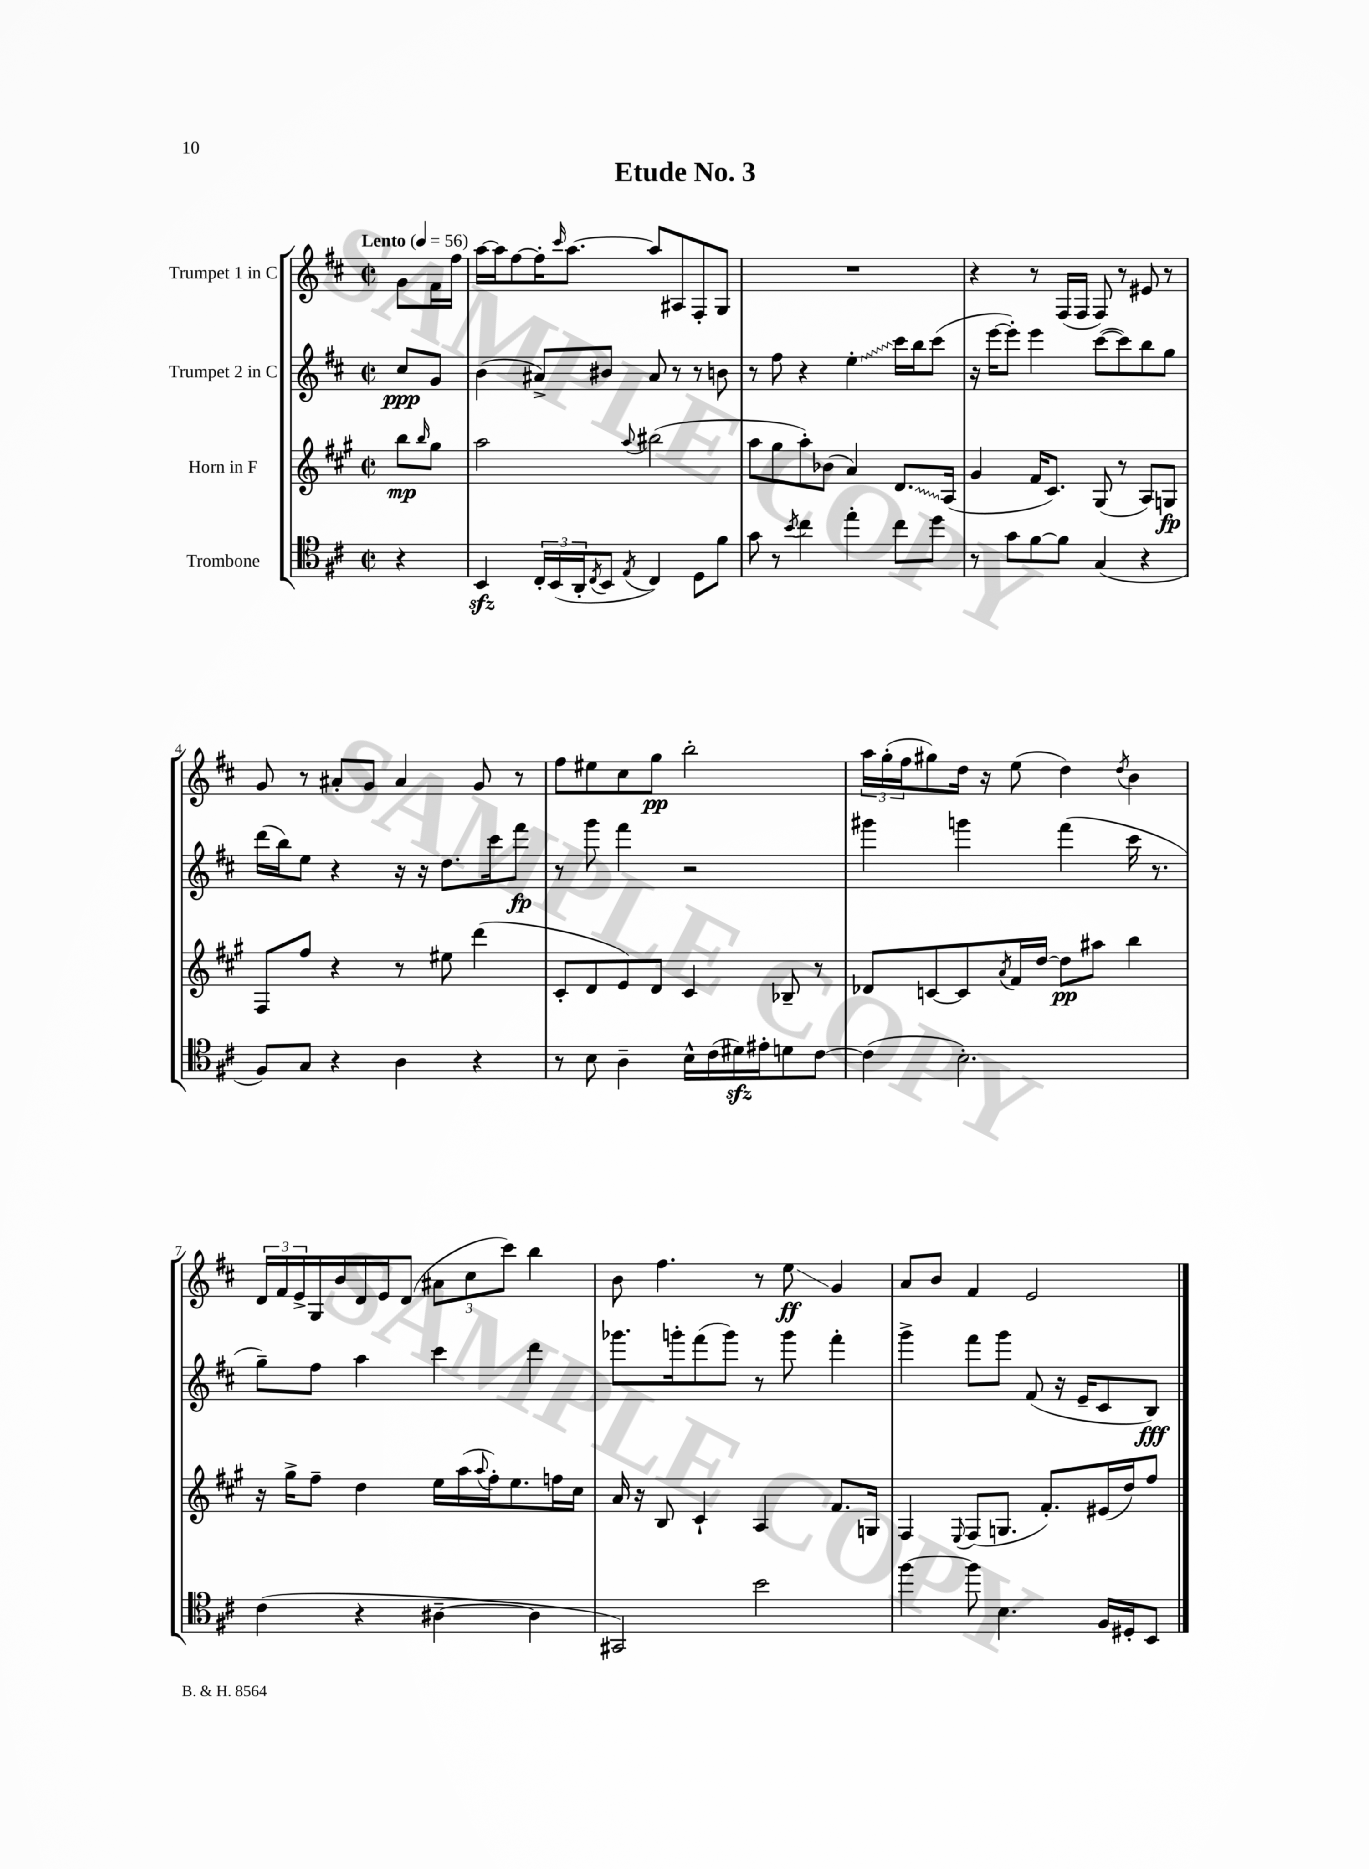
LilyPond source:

\header { title = "Etude No. 3" }
<<
\new StaffGroup <<
\new Staff = "s0" \with { instrumentName = "Trumpet 1 in C" } {
    \clef treble \key d \major \defaultTimeSignature \time 2/2 \partial 4 \tempo "Lento" 4 = 56
    g'8 fis'16 fis''16 |
    a''16~ a''16 fis''8~ fis''16-. \grace { cis'''16 } a''8.~ a''8 ais8 fis8-. g8 |
    R1 |
    r4 r8 fis16( fis16 fis8) r8 eis'8 r8 |
    g'8 r8 ais'8-. g'8 ais'4 g'8 r8 |
    fis''8 eis''8 cis''8 g''8\pp b''2-. |
    \tuplet 3/2 { a''16 g''16-.( fis''16 } gis''8) d''16 r16 e''8( d''4) \acciaccatura { d''8 } b'4 |
    \tuplet 3/2 { d'16 fis'16 e'16-> } g16 b'16 d'16 e'16 d'8( \tuplet 3/2 { ais'8 cis''8 cis'''8) } b''4 |
    b'8 fis''4. r8 e''8\glissando\ff g'4 |
    a'8 b'8 fis'4 e'2 \bar "|." |
}
\new Staff = "s1" \with { instrumentName = "Trumpet 2 in C" } {
    \clef treble \key d \major \defaultTimeSignature \time 2/2 \partial 4
    cis''8\ppp g'8 |
    b'4( ais'8->) bis'8 ais'8 r8 r8 b'8 |
    r8 fis''8 r4 \once \override Glissando.style = #'zigzag e''4-.\glissando cis'''16 b''16 cis'''8( |
    r16 e'''16~ e'''8-.) e'''4 cis'''8~( cis'''8) b''8 g''8 |
    d'''16( b''16) e''8 r4 r16 r16 d''8. cis'''16 fis'''8\fp |
    r8 g'''8 fis'''4 r2 |
    gis'''4 g'''4 fis'''4( cis'''16 r8. |
    g''8--) fis''8 a''4 cis'''4 d'''4 |
    ges'''8. g'''16-. fis'''8( g'''8) r8 g'''8 fis'''4-. |
    g'''4-> fis'''8 g'''8 fis'8( r16 e'16-- cis'8 b8\fff) \bar "|." |
}
\new Staff = "s2" \with { instrumentName = "Horn in F" } {
    \clef treble \key a \major \defaultTimeSignature \time 2/2 \partial 4
    b''8\mp \grace { b''16 } gis''8 |
    a''2 \appoggiatura { a''8 } bis''2( |
    a''8 gis''8 a''8-.) bes'8( a'4) \once \override Glissando.style = #'zigzag d'8.\glissando a16( |
    gis'4 fis'16 cis'8.) gis8( r8 a8) g8\fp |
    fis8 fis''8 r4 r8 eis''8 d'''4( |
    cis'8-. d'8 e'8) d'8 cis'4 bes8-- r8 |
    des'8 c'8~ c'8 \acciaccatura { a'8 } fis'16 d''16~ d''8\pp ais''8 b''4 |
    r16 gis''16-> fis''8-- d''4 e''16 a''16( \appoggiatura { a''8 } fis''16-.) e''8. f''16 cis''16 |
    a'16 r16 b8 cis'4-! a4 fis'8. g16 |
    fis4 \appoggiatura { e8 } fis8( g8. fis'8.-.) eis'16( d''16) fis''8 \bar "|." |
}
\new Staff = "s3" \with { instrumentName = "Trombone" } {
    \clef tenor \key d \major \defaultTimeSignature \time 2/2 \partial 4
    r4 |
    b,4\sfz \tuplet 3/2 { cis16-. b,16( a,16-. } \acciaccatura { cis8 } b,8 \acciaccatura { e8 } cis4) d8 fis'8 |
    g'8 r8 \acciaccatura { b'8 } cis''4 e''4-. cis''8 d''8 |
    r8 g'8 fis'8~ fis'8 g4( r4 |
    fis8) g8 r4 a4 r4 |
    r8 b8 a4-- b16-^ cis'16( dis'16\sfz) eis'16-. d'8 cis'8~ |
    cis'4( b2.-.) |
    cis'4( r4 ais4~-- ais4 |
    gis,2) b'2 |
    fis''4~ fis''8 b4. fis16 dis16-. b,8 \bar "|." |
}
>>
>>
